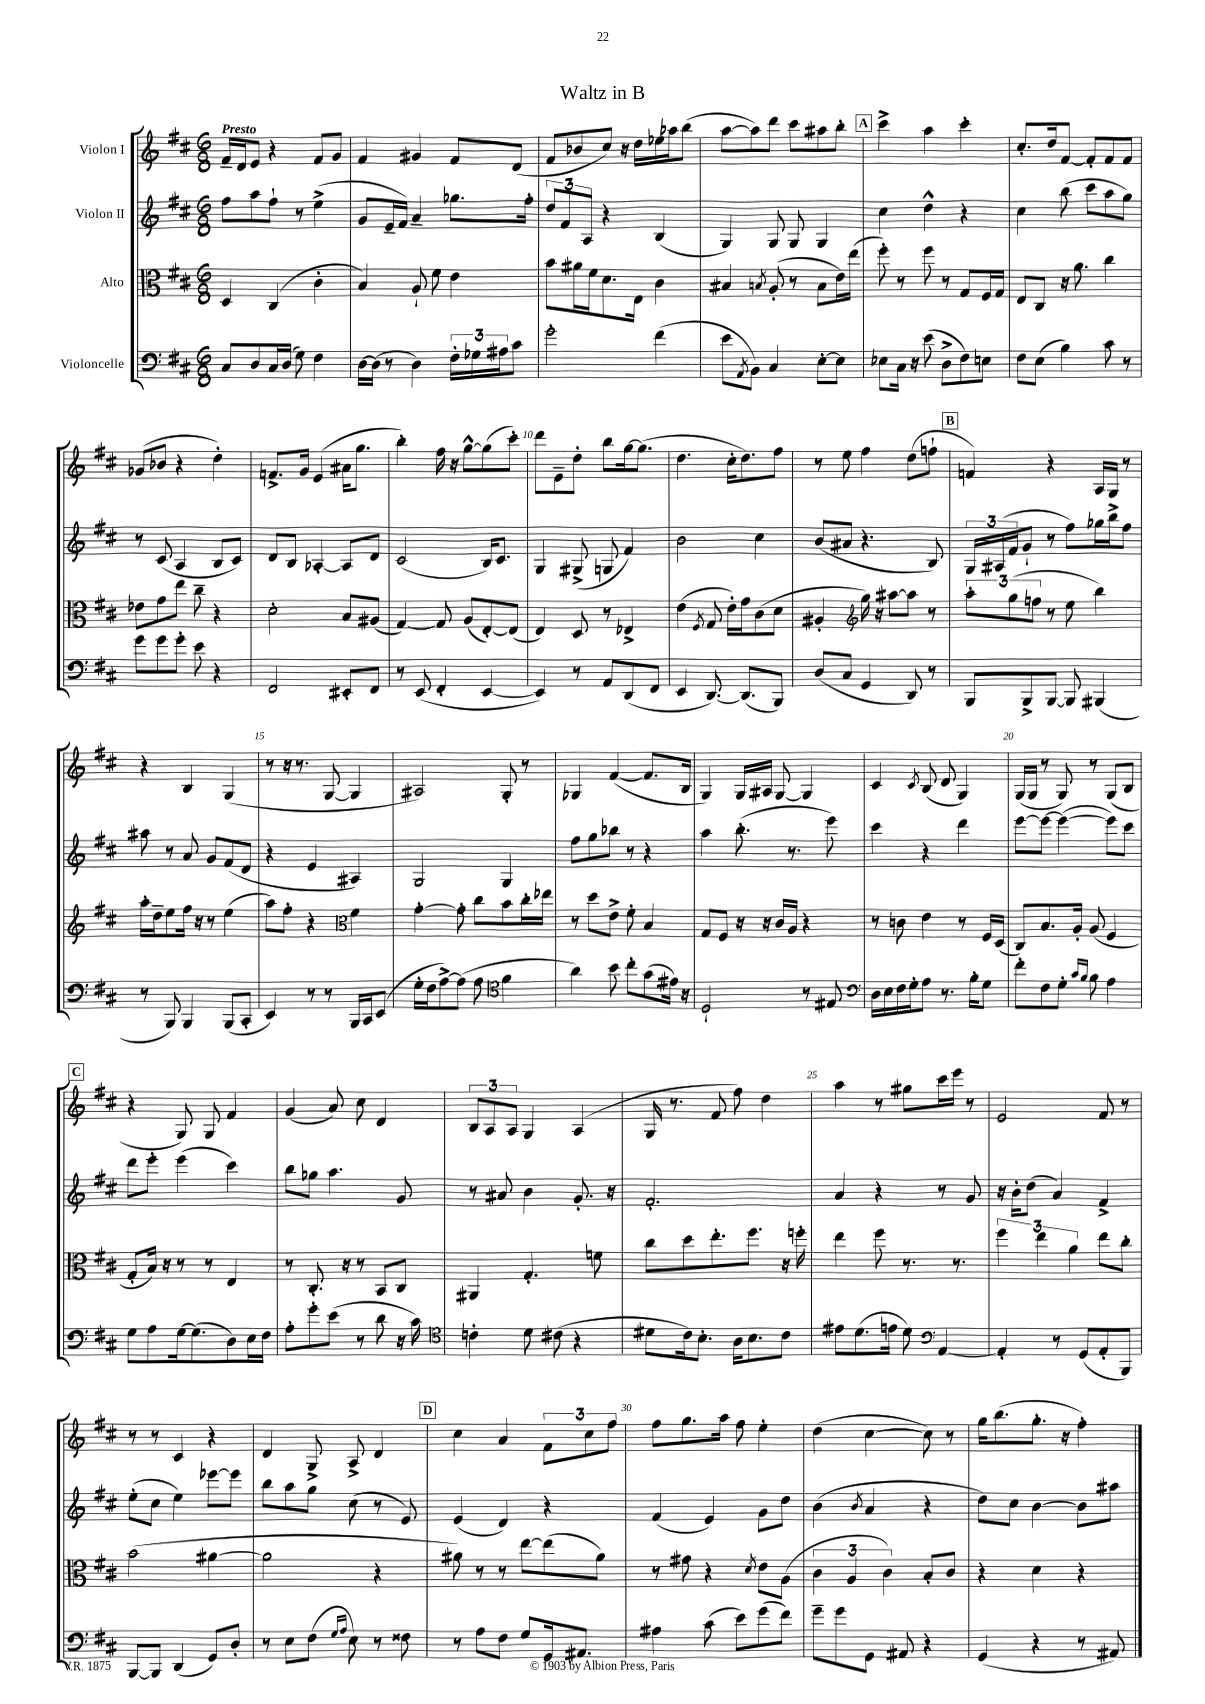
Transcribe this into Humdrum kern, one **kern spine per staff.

**kern	**kern	**kern	**kern
*part4	*part3	*part2	*part1
*staff4	*staff3	*staff2	*staff1
*I"Violoncelle	*I"Alto	*I"Violon II	*I"Violon I
*clefF4	*clefC3	*clefG2	*clefG2
*k[f#c#]	*k[f#c#]	*k[f#c#]	*k[f#c#]
*M6/8	*M6/8	*M6/8	*M6/8
=1	=1	=1	=1
!	!	!	!LO:TX:a:B:t=Presto
8C#/L	4D/	8ff#\L	16f#~/LL
.	.	.	16d/J
8D/	.	8aa\	8e/J
16C#/L	(4C#/	8ff#`\J	4r
(16D/JJ	.	.	.
8G\)	.	8r	.
4F#\	4c#'\	(4ee^\	8f#/L
.	.	.	8g/J
=2	=2	=2	=2
[16D\LL	4B/)	8g/L	4f#/
(16D\JJ]	.	.	.
8r	.	16e~/L	.
.	.	16f#/JJ)	.
4D\)	8A`/	4a~/	4g#X/
.	8f#\	.	.
24F#'\LL	4e\	8.gg-X\L	8f#/L
24G-X\	.	.	.
24A#X\J	.	.	.
8c#\J	.	.	(8d/J
.	.	16ff#'\Jk	.
=3	=3	=3	=3
2g'\	8b\L	12dd/L	8f#/L
.	.	12f#/	.
.	16a#X\L	.	8b-X/
.	.	12A/J	.
.	16f#\J	.	.
.	8.d\	4r	8cc#/J)
.	.	.	16r
.	16E\Jk	.	16dd\LL
(4f#\	4c#\	(4B/	16ee-X\
.	.	.	16aa-X\J
.	.	.	(8bb\J
=4	=4	=4	=4
8e\L	4B#X/	4G/)	[8aa\L
8qAA/	.	.	.
8BB\J)	.	.	8aa\])
.	8qBn/	.	.
4C#/	(8A'/	8G/	8ddd\J
.	8r	8G/	8ccc#\L
[8E'\L	8B\L	4G/	8aa#X\
8E\J]	16e\L)	.	8bb'\J
.	(16ee\JJ	.	.
!!LO:REH:place=s1:t=A
=5	=5	=5	=5
8E-X\L	8ff#'\)	4cc#\	4ccc#^\
16C#\Jk	8r	.	.
16r	.	.	.
(8e\	8ff#\	4dd^^\	4aa\
8D^\L	8r	.	.
8F#\)	8G/L	4r	4ccc#'\
8En\J	16F#/L	.	.
.	16G/JJ	.	.
=6	=6	=6	=6
8F#\L	8E/L	4cc#\	8.cc#'/L
(8E\J	8C#/J	.	.
.	.	.	16dd/k
4B\)	16r	(8bb\	[8f#/J
.	8.a\	.	.
.	.	8ccc#\L	8f#'/L]
8c#\	4cc#\	8aa\	8f#/
8r	.	8gg\J)	8f#/J
!!LO:LB:g=z
=7	=7	=7	=7
8g\L	8e-X\L	8r	(8g-X/L
8g\	8g\	(8c#/	8b-X/J
8g'\J	8ee\J	4A/	4r
8e\	8cc#~\	.	.
4r	4r	8B/L	4dd'\)
.	.	8c#/J)	.
=8	=8	=8	=8
2FF#/	2d'\	8d/L	8.fn^/L
.	.	8B/J	.
.	.	.	16g/Jk
.	.	[4A-X'/	(4e/
8EE#X'/L	8B/L	8A-/L]	16a#X\KL
.	.	.	8.gg\J
8FF#/J	(8A#X/J	8d/J	.
=9	=9	=9	=9
8r	[4G/)	(2c#/	4bb'\)
(8EE/	.	.	.
4FF#'/	8G/]	.	16ff#\
.	.	.	16r
.	(8A/L	.	[8gg^^\L
[4EE/	[8E'/)	16B/KL)	(8gg\]
.	.	8.c#/J	.
.	(8E/J]	.	8ccc#'\J)
=10	=10	=10	=10
4EE/])	4E/)	4G/	8ddd\L
.	.	.	8e~\
8r	8D/	(8G#X^/	8dd'\J
8AA/L	8r	8Gn/	8bb\L
(8DD/	4E-X^/	4f#/)	[16gg\k
.	.	.	(8.gg\J]
8FF#/J	.	.	.
=11	=11	=11	=11
4EE/	(4e\	2b\	4.dd\
.	8qF#/	.	.
[8.DD/)	8G/	.	.
.	16e'\LL)	.	16cc#'\KL
(8.DD/L]	16g\J	.	8.dd\)
.	(8c#\	4cc#\	.
8BBB/J)	8d\J	.	8ff#\J
=12	=12	=12	=12
(8D/L	4A#X'/	(8b/L	8r
8C#/J	.	8a#X/J	8ee\
*	*clefG2	*	*
4GG/	16gg\)	4.r	4ff#\
.	16r	.	.
.	[8aa#X\L	.	.
8DD/)	8aa#\J]	.	(8dd\L
8r	8r	8B/)	8ffn`\J
!!LO:REH:place=s1:t=B
=13	=13	=13	=13
8BBB/L	12aa'\L	24G/LL	4fn/)
.	.	(24A#X/	.
.	(12gg\	24f#/J	.
8BBB^/	.	8g`/J	.
.	12ffn\J	.	.
[8BBB/J	8r	8r	4r
8BBB/]	8ee\	8ff#\L)	.
(4BBB#X/	4bb\)	16gg-X\L	16A/LL
.	.	16bb^\J	16G/JJ
.	.	8ff#\J	8r
!!LO:LB:g=z
=14	=14	=14	=14
8r	16aa'\LL	8aa#X\	4r
.	16dd~\J	.	.
8BBB/)	8ee\	8r	.
4BBB/	16ff#\Jk	8a/	4B/
.	16r	.	.
.	8r	8g/L	.
(8BBB/L	(4ee\	(8f#/	(4G/
8CC#'/J	.	8d/J	.
=15	=15	=15	=15
4EE/)	8aa\L)	4r	8r
.	8ff#'\J	.	16r
.	.	.	8.r
8r	4r	4e/	.
8r	.	.	[8G/
*	*clefC3	*	*
16BBB/LL	4f#\	4A#X/)	4G/]
16CC#/J	.	.	.
(8EE/J	.	.	.
=16	=16	=16	=16
16G'\LL	[4g'\	2G/	2A#X/)
16F#\J	.	.	.
[8A^\)	.	.	.
(8A\J]	8g'\]	.	.
8A\	8cc#\L	.	.
*clefC4	*	*	*
4f#\	8b\	4G/	8G'/
.	16cc#'\L	.	8r
.	16ee-X\JJ	.	.
=17	=17	=17	=17
4a\)	8r	8ff#\L	4G-X/
.	8dd\L	8gg\	.
8b\	8e^\J	8bb-X\J	([4f#/
8cc#'\L	8f#'\	8r	.
(8g\	4B/	4r	8.f#/L]
16e#X\Jk)	.	.	.
16r	.	.	16B/Jk
=18	=18	=18	=18
2D`/	8G/L	4aa\	4G/)
.	8F#/J	.	.
.	16r	(8.bb'\	16G/LL
.	16r	.	16A#X/JJ
.	16c#/LL	.	[8G/
.	16A/JJ	8.r	.
8r	4r	.	4G/]
8E#X/	.	8eee\)	.
=19	=19	=19	=19
*clefF4	*	*	*
16D\LL	8r	4ccc#\	4c#/
16E\	.	.	.
16F#\	8cn\	.	.
16G'\J	.	.	.
.	.	.	8qc#/
8A\J	4e\	4r	(8B/
8.r	.	.	8d/
.	8r	4ddd\	4G/)
16B'\KL	.	.	.
8G\J	16F#/LL	.	.
.	(16D/JJ	.	.
=20	=20	=20	=20
8f#'\L	8C#/L)	[8eee\L	(16G/LL
.	.	.	16G/JJ
8F#\	8.B/	8eee\J_	8r
8G'\J	.	(4eee\_	8G/)
.	16A'/Jk	.	.
16qqc#/LL	.	.	.
16qqB/JJ	.	.	.
8B\	(8A/	.	8r
4A\	4F#/	8eee\L])	(8G/L
.	.	8ccc#\J	8B/J
!!LO:LB:g=z
!!LO:REH:place=s1:t=C
=21	=21	=21	=21
8G\L	8G'/L	8ddd\L	4r
8A\	16B/Jk)	8eee'\J	.
.	16r	.	.
[16G\k	8r	(4eee\	8G/)
(8.G\]	.	.	.
.	8r	.	8G/
8D\)	4E/	4ccc#\)	4f#/
16E\L	.	.	.
16F#\JJ	.	.	.
=22	=22	=22	=22
8A'\L	8r	8bb\L	(4g/
8g'\	8.C#'/	8gg-X\J	.
(8e\J	.	4.aa\	8a/)
.	16r	.	.
8r	8r	.	8cc#\
8d\	8BB/L	.	4d/
16r	8C#/J	8g/	.
16c#\)	.	.	.
=23	=23	=23	=23
*clefC4	*	*	*
4cn'\	4AA#X/	8r	12B/L
.	.	.	12A/
.	.	8a#X/	.
.	.	.	12A/J
8d\	4.G'/	4b\	4G/
(8c#X\	.	.	.
4r	.	8.g'/	(4A/
.	8fn\	.	.
.	.	16r	.
=24	=24	=24	=24
8d#X\L	8cc#\L	2.f#'/	16G/
.	.	.	8.r
16c#\k)	8dd\	.	.
8.B'\J	.	.	.
.	8.ee'\	.	8f#/
16A\KL	.	.	8ff#\)
8.B\	8.ff#\J	.	.
.	.	.	4dd\
8c#\J	16r	.	.
.	16ffn'\	.	.
=25	=25	=25	=25
8e#X\L	4ee\	4a/	4aa\
(8.d\	.	.	.
.	8ff#\	4r	8r
16en\Jk	.	.	.
8d\)	8.r	.	8gg#X\L
*clefF4	*	*	*
[4AA/	.	8r	16ccc#\L
.	8.r	.	16eee\JJ
.	.	8g/	8r
=26	=26	=26	=26
4AA'/]	6ff#\	16r	2e/
.	.	16b'\KL	.
.	.	(8dd\J	.
.	6ee\	.	.
8r	.	4a/)	.
.	6a\	.	.
(8GG/L	.	.	.
8AA'/	8ee\L	4f#^/	8f#/
8BBB/J)	8cc#'\J	.	8r
!!LO:LB:g=z
=27	=27	=27	=27
[8BBB/L	(2b\	(8ee'\L	8r
8BBB/J]	.	8cc#\J	8r
(4DD/	.	4ee\)	4c#/
8GG/L)	[4a#X\	[8eee-X\L	4r
8D'/J	.	8eee-\J]	.
=28	=28	=28	=28
8r	2a#\]	8bb\L	4d/
8E\L	.	8aa\	.
(8F#\J	.	8gg\J	8G^/
16qqG/LL	.	.	.
16qqA/JJ	.	.	.
8E\)	.	(8cc#\	8A^/
8r	4r	8r	4d/
8F##X\	.	8e/)	.
!!LO:REH:place=s1:t=D
=29	=29	=29	=29
8r	8a#X\)	(4e/	4cc#\
8A\L	8r	.	.
8F#\J	8r	4d/)	4a/
8G/L	[8ee\L	.	.
16GG/k	(8ee\]	4r	12f#\L
8.AA#X/J	.	.	.
.	.	.	12cc#\
.	8a#\J)	.	.
.	.	.	12ff#\J
=30	=30	=30	=30
4A#X\	8r	(4f#/	8ff#\L
.	8g#X\	.	8.gg\
(8c#\	4r	4e/)	.
.	.	.	16aa\Jk
8e\L)	.	.	8ff#\
.	8qd/	.	.
(8g\	8e\L	8g\L	4ee'\
8f#\J)	(8A\J	8dd\J	.
=31	=31	=31	=31
8g~\L	6c#\	(4b\	(4dd\
8g\	.	.	.
.	6A/	.	.
.	.	8qb/	.
8GG\J	.	4a/	[4cc#\
.	6c#\)	.	.
8AA#X/	.	.	.
4r	8B'/L	4r	8cc#\])
.	8c#/J	.	8r
=32	=32	=32	=32
(4GG/	4r	8dd\L)	16gg\KL
.	.	.	(8.bb\
.	.	8cc#\J	.
4r	4d\	[4b\	8.gg'\J
.	.	.	16r
8r	4r	8b\L]	4ff#'\)
8AA#X/)	.	8aa#X\J	.
==	==	==	==
*-	*-	*-	*-
